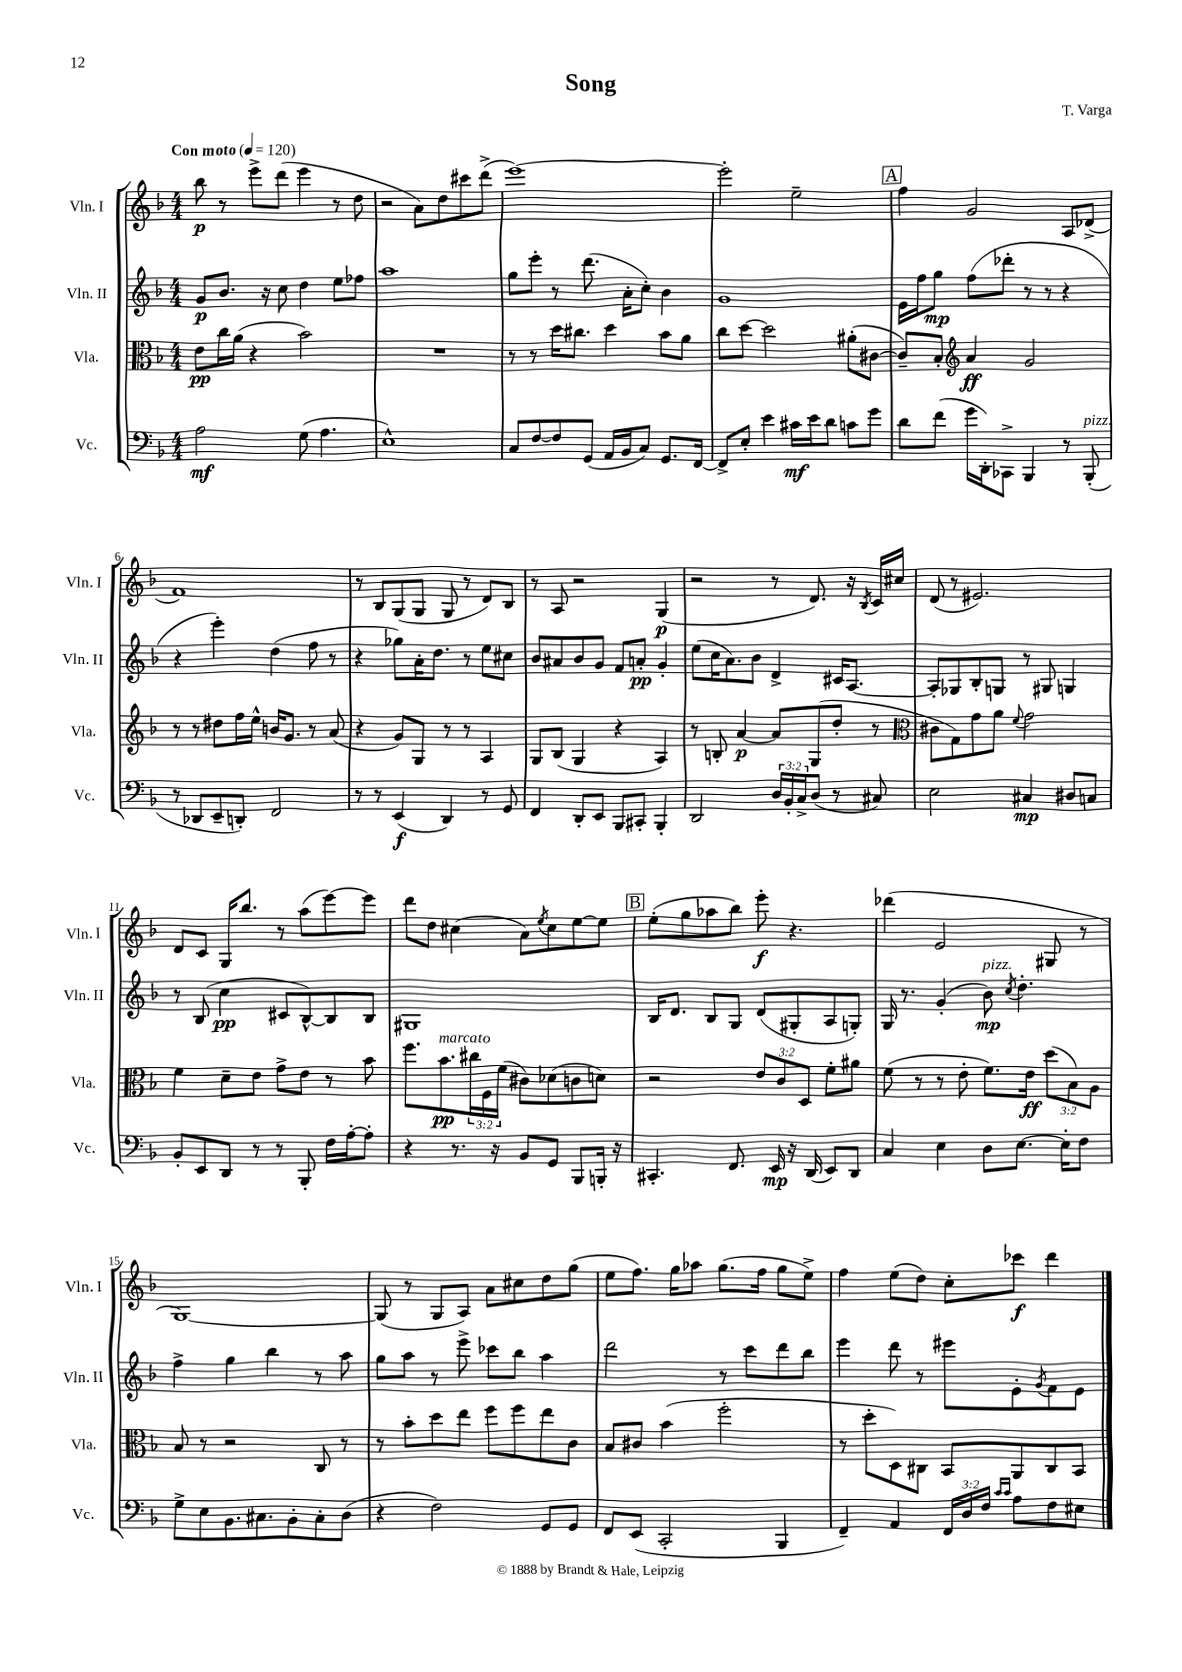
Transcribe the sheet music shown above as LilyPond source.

\header { title = "Song" composer = "T. Varga" }
<<
\new StaffGroup <<
\new Staff = "s0" \with { instrumentName = "Vln. I" shortInstrumentName = "Vln. I" } {
    \clef treble \key f \major \numericTimeSignature \time 4/4 \tempo "Con moto" 4 = 120
    bes''8\p r8 e'''8-> d'''8( e'''4 r8 d''8 |
    r2 a'8) d''8 cis'''8 d'''8->( |
    e'''1~) |
    e'''2-. e''2-- |
    \mark \markup { \box "A" } f''4 g'2 a8 des'8->( |
    f'1) |
    r8 bes8 g8( g8 g8 r8 d'8) bes8 |
    r8 a8 r2 g4\p( |
    r2 r8 d'8.) r16 \acciaccatura { bes8 } c'16 cis''16 |
    d'8( r8 eis'2.) |
    d'8 c'8 g16 bes''8. r8 a''8( e'''8~) e'''8 |
    d'''8 d''8 cis''4( a'8) \acciaccatura { e''8 } cis''8 e''8~ e''8 |
    \mark \markup { \box "B" } e''8-.( g''8 aes''8 bes''8) e'''8-.\f r4. |
    des'''4( e'2 gis8 r8 |
    g1~) |
    g8( r8 g8 a8) a'8 cis''8 d''8 g''8( |
    e''8 f''8.) g''16 aes''8 g''8.( f''16 g''8 e''8->) |
    f''4 e''8( d''8) c''8-. ces'''8\f d'''4 \bar "|." |
}
\new Staff = "s1" \with { instrumentName = "Vln. II" shortInstrumentName = "Vln. II" } {
    \clef treble \key f \major \numericTimeSignature \time 4/4
    g'8\p bes'8. r16 c''8 d''4 e''8 fes''8 |
    a''1 |
    g''8 e'''8-. r8 d'''8.( a'16-. c''8-.) bes'4 |
    g'1 |
    \mark \markup { \box "A" } e'16 f''16 g''8\mp f''8( des'''8-. r8 r8 r4 |
    r4 e'''4-.) d''4( f''8 r8 |
    r4 ges''8) a'16-. d''8. r8 e''8 cis''8 |
    bes'8 ais'8 bes'8 g'8 f'8 a'8-.\pp g'4-. |
    e''8( c''16 a'8.) bes'8 d'4-> cis'16 a8.~ |
    a8-. ges8 bes8-. g8 r8 gis8 g4 |
    r8 bes8( c''4\pp cis'8 bes8~-^) bes8 bes8 |
    gis1 |
    \mark \markup { \box "B" } bes16 d'8. bes8 g8 d'8( gis8-. a8 g8-.) |
    g16 r8. g'4-.( bes'8\mp^\markup { \italic "pizz." }) \acciaccatura { c''8 } d''4.-. |
    f''4-> g''4 bes''4 r8 a''8 |
    g''8 a''8 r8 e'''8-> ces'''8 bes''8 a''4 |
    d'''2 r8 c'''8 d'''8 bes''8 |
    e'''4 d'''8 r8 eis'''8 e'8-. \acciaccatura { g'8 } f'8 e'8 \bar "|." |
}
\new Staff = "s2" \with { instrumentName = "Vla." shortInstrumentName = "Vla." } {
    \clef alto \key f \major \numericTimeSignature \time 4/4 \override Staff.TupletNumber.text = #tuplet-number::calc-fraction-text
    e'8\pp c''16 a'16( r4 bes'2) |
    R1 |
    r8 r8 d''16 cis''8. d''4 bes'8 a'8 |
    c''8 d''8~ d''2 ais'8-.( cis'8~ |
    \mark \markup { \box "A" } cis'8--) bes8-. \clef treble a'4\ff g'2 |
    r8 r8 dis''8 f''16 e''16-^ b'16 g'8. r8 a'8( |
    r4 g'8) g8 r8 r8 a4 |
    g8 bes8( g4 r4 a4) |
    r8 b8-. a'4~\p a'8 g8( d''8-. r8 |
    \clef alto cis'8 g8) g'8 a'8 \appoggiatura { f'8 } g'2 |
    f'4 d'8-- e'8 g'8-> e'8 r8 bes'8 |
    f''8. bes'8.\pp^\markup { \italic "marcato" } \tuplet 3/2 { cis''16 f16 f'16( } cis'8) des'8( c'8 d'8) |
    \mark \markup { \box "B" } r2 \tuplet 3/2 { e'8 c'8 d8 } f'8-. ais'8 |
    f'8( r8 r8 e'8-. f'8.) e'16\ff \tuplet 3/2 { d''8( bes8) a8 } |
    bes8 r8 r2 c8 r8 |
    r8 bes'8-. d''8 e''8 f''8 f''8 e''8 c'8 |
    bes8 cis'8 bes'4( f''2-. |
    r8 d''8-. d8) cis8 bes,8 a,8 cis8 bes,8 \bar "|." |
}
\new Staff = "s3" \with { instrumentName = "Vc." shortInstrumentName = "Vc." } {
    \clef bass \key f \major \numericTimeSignature \time 4/4 \override Staff.TupletNumber.text = #tuplet-number::calc-fraction-text
    a2\mf g8( a4. |
    e1-^) |
    c8 f8~ f8 g,8( a,16 bes,16 c8) g,8. f,16~ |
    f,8-> e8-. e'4 cis'16\mf e'16 d'8 c'8 g'8 |
    \mark \markup { \box "A" } d'8 f'8( g'16 d,16-.) ces,8-> bes,,4 r8 bes,,8-.^\markup { \italic "pizz." }( |
    r8 des,8 e,8-- d,8-.) f,2 |
    r8 r8 e,4\f( d,4) r8 g,8 |
    f,4 d,8-. e,8 bes,,8 cis,8-. bes,,4-. |
    d,2 \tuplet 3/2 { d16 bes,16-. c16-> } d8( r8 cis8) |
    e2 cis4\mp dis8 c8 |
    bes,8-. e,8 d,8 r8 r8 bes,,8-. f16 a16~-. a8-. |
    r4 r8. r16 bes,8 g,8 bes,,8 b,,16-. r16 |
    \mark \markup { \box "B" } cis,4.-. f,8. e,16\mp r16 d,16( e,8) d,8 |
    c4 e4 d8 e8.~ e16-. f8 |
    g8-> e8 bes,8. cis8. bes,8-. cis8-. d8( |
    r4 f2) g,8 g,8 |
    f,8 e,8( c,2-. bes,,4 |
    f,4--) a,4 \tuplet 3/2 { f,16 d16 f16 } \grace { c'16 c'16 } a8 f8 eis8 \bar "|." |
}
>>
>>
